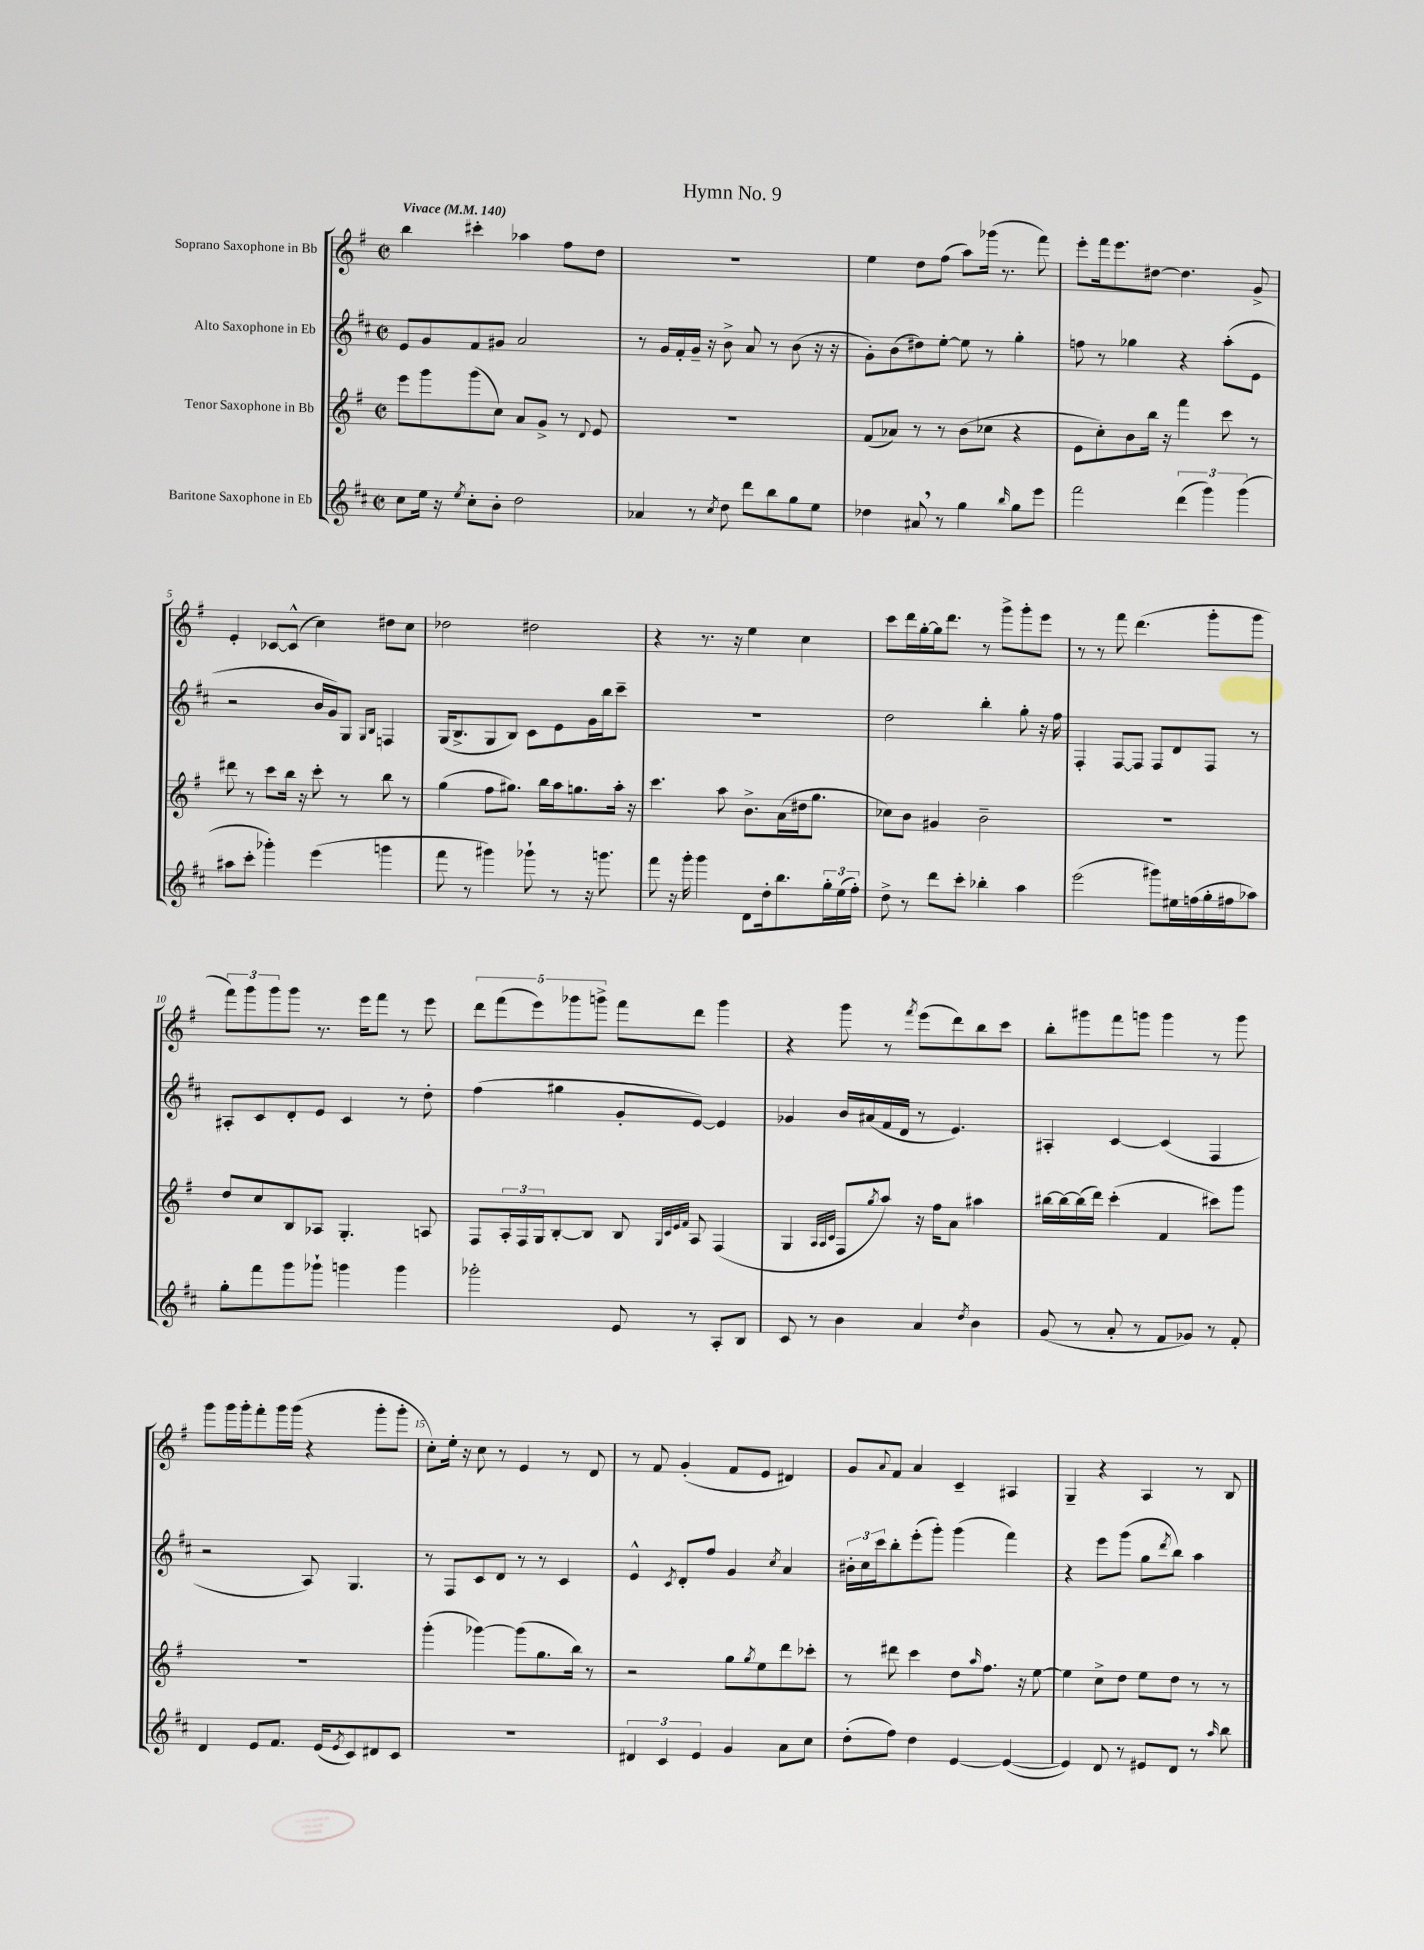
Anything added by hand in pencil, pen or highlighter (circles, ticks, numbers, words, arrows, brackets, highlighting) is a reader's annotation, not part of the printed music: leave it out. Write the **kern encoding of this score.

**kern	**kern	**kern	**kern
*part4	*part3	*part2	*part1
*staff4	*staff3	*staff2	*staff1
*I"Baritone Saxophone in Eb	*I"Tenor Saxophone in Bb	*I"Alto Saxophone in Eb	*I"Soprano Saxophone in Bb
*clefG2	*clefG2	*clefG2	*clefG2
*k[f#c#]	*k[f#]	*k[f#c#]	*k[f#]
*M2/2	*M2/2	*M2/2	*M2/2
*met(c|)	*met(c|)	*met(c|)	*met(c|)
*MM140	*MM140	*MM140	*MM140
=1	=1	=1	=1
!	!	!	!LO:TX:a:B:t=Vivace
8cc#\L	8eee\L	8e/L	4bb\
16ee\Jk	8ggg\	8g/	.
16r	.	.	.
8qee/	.	.	.
8cc#'\L	(8ggg\	8f#/	4ccc#X'\
8b'\J	8cc\J)	8g#X/J	.
2dd\	8a/L	2a/	4aa-X\
.	8g^/J	.	.
.	8r	.	8ff#\L
.	8qqd/	.	.
.	8e/	.	8dd\J
=2	=2	=2	=2
4a-X/	1r	8r	1r
.	.	16g/LL	.
.	.	16f#'/	.
8r	.	16g~/JJ	.
.	.	16r	.
8qcc#/	.	.	.
8dd\	.	8b^\	.
8ddd\L	.	8a/	.
8bb\	.	8r	.
8gg\	.	(8b\	.
8ee\J	.	16r	.
.	.	16r	.
=3	=3	=3	=3
4dd-X\	(8f#/L	8g'\L)	4ee\
.	8a-X/J)	(8b\	.
8a#X,/	8r	8dd#X\)	8dd\L
8r	8r	[8ee'\J	(8ff#\J
4gg\	(8b\L	8ee\]	8aa\L)
.	8cc-X\J	8r	(16ggg-X\Jk
.	.	.	8.r
16qqbb/	.	.	.
8gg\L	4r	4gg'\	.
8eee\J	.	.	8fff#\)
=4	=4	=4	=4
2fff#\	8e\L	8ffn\	8eee'\L
.	8cc'\)	8r	16fff#\k
.	.	.	8.eee\
.	8b\	4gg-X\	.
.	16bb\Jk	.	[8dd#X\J
.	16r	.	.
(6ddd\	4fff#\	4r	4.dd#\]
6ggg\)	.	.	.
.	8ccc\	(8aa'\L	.
(6ggg\	.	.	.
.	8r	8e\J	8g^/
!!LO:LB:g=z
=5	=5	=5	=5
8aa#X\L	8ddd#X\	2r	4e'/
8ccc#'\J	8r	.	.
4ggg-X'\)	8ccc\L	.	[8c-X/L
.	16bb\Jk	.	(8c-^^/J]
.	16r	.	.
(4eee\	8ccc'\	16b/LL	4cc\)
.	.	16g/J)	.
.	8r	8G/J	.
.	.	16qqG/LL	.
.	.	16qqB/JJ	.
4gggn\	8bb\	4Fn/	8dd#X\L
.	8r	.	8cc\J
=6	=6	=6	=6
8fff#\	(4gg\	(16G/KL	2dd-X\
.	.	8.B^/	.
8r	.	.	.
4ggg#X\)	8ff#\L	8G/	.
.	8.gg#X\J)	8B/J)	.
8ggg-X`\	.	8c#\L	2dd#X\
.	16bb\LL	.	.
8r	16aa\J	8e\	.
.	8.ggn\	.	.
16r	.	16g\L	.
8.gggn\	.	16bb\J	.
.	16aa'\Jk	8ccc#~\J	.
.	16r	.	.
=7	=7	=7	=7
8fff#\	4.ccc\	1r	4r
16r	.	.	.
16ggg'\	.	.	.
4ggg\	.	.	8.r
.	8aa\	.	.
.	.	.	16r
8d\L	8.b^\L	.	4ee\
16dd'\k	.	.	.
8.bb\	(16a\L	.	.
.	16dd#X\J	.	4cc\
.	8.gg\J	.	.
24gg'\L	.	.	.
(24ee\	.	.	.
24ff#'\JJ)	.	.	.
=8	=8	=8	=8
8dd^\	8cc-X\L)	2dd\	8ccc\L
8r	8b\J	.	16ddd\L
.	.	.	[16gg'\
8ddd\L	4g#X/	.	16gg\J]
.	.	.	8.ddd\J
8ccc#'\J	.	.	.
4bb-X'\	2b~\	4bb'\	8r
.	.	.	8ggg^\L
4aa\	.	8gg'\	8ggg'\
.	.	16r	8eee\J
.	.	16ff#\	.
=9	=9	=9	=9
(2eee\	1r	4F#'/	8r
.	.	.	8r
.	.	[8F#/L	8fff#\
.	.	8F#/J]	(4.ddd\
8ggg#X\L)	.	8F#/L	.
16ee#X\L	.	8d/	.
(16ffn\	.	.	.
16gg'\	.	8F#/J	8ggg'\L
16ff#X\J	.	.	.
8aa-X\J)	.	8r	8ggg\J
!!LO:LB:g=z
=10	=10	=10	=10
8gg'\L	8dd/L	8A#X'/L	12fff#\L)
.	.	.	12ggg\
8fff#\	8cc/	8c#/	.
.	.	.	12ggg\
8ggg\	8B/	8d'/	8ggg\J
8ggg-X`\J	8A-X/J	8e/J	8.r
4gggn\	4.G'/	4c#/	.
.	.	.	16eee\KL
.	.	.	8fff#\J
4ggg\	.	8r	8r
.	8An/	8dd'\	8eee\
=11	=11	=11	=11
2ggg-X'\	8F#/L	(4ff#\	10ddd\L
.	.	.	(10fff#\
.	24A'/L	.	.
.	24F#/	.	.
.	.	.	10eee\)
.	24G/J	.	.
.	[8B'/	4gg#X\	.
.	.	.	10ggg-X\
.	8B/J]	.	.
.	.	.	10gggn^\J
8e/	8B/	8g'/L	8fff#\L
.	32qqG/LLL	.	.
.	32qqc/	.	.
.	32qqe/	.	.
.	32qqf#/JJJ	.	.
8r	8A/	[8e/J)	8ddd\J
8A'/L	(4F#/	4e/]	4ggg\
8B/J	.	.	.
=12	=12	=12	=12
8c#/	4G/	4g-X/	4r
8r	.	.	.
.	32qqA/LLL	.	.
.	32qqA/	.	.
.	32qqc/JJJ	.	.
4b\	8F#/L	16b/LL	8ggg\
.	.	(16a#X/	.
.	8qgg/	.	.
.	8aa/J)	16f#/	8r
.	.	16d/JJ	.
.	.	.	8qfff#/
4a/	16r	8r	(8eee\L
.	16ff#\KL	.	.
.	8a\J	4.e/)	8ddd\)
8qdd/	.	.	.
4b\	4aa#X\	.	8bb\
.	.	.	8ccc\J
=13	=13	=13	=13
(8g/	[16bb#X\LL	4A#X'/	8bb'\L
.	16bb#\_	.	.
8r	(16bb#\]	.	8ggg#X\
.	16ddd\JJ)	.	.
8a'/	(4ccc'\	[4c#/	8fff#\
8r	.	.	8gggn\J
8f#/L	4f#/	(4c#/]	4ggg\
8g-X/J)	.	.	.
8r	8ccc#X\L)	4F#/	8r
8f#'/	8ggg\J	.	8ggg\
!!LO:LB:g=z
=14	=14	=14	=14
4d/	1r	2r	8ggg\L
.	.	.	16ggg\L
.	.	.	16ggg'\J
8e/L	.	.	8fff#'\
8.f#/J	.	.	16ggg\L
.	.	.	(16ggg\JJ
.	.	8A/)	4r
(16e/KL	.	.	.
8qe/	.	.	.
8c#/)	.	4.G/	.
8d#X/	.	.	8ggg'\L
8c#/J	.	.	8ggg'\J
=15	=15	=15	=15
1r	(4ggg'\	8r	8cc'\L)
.	.	8F#/L	16ee'\Jk
.	.	.	16r
.	[4ggg-X\)	8c#/	8cc\
.	.	8d/J	8r
.	(8ggg-\L]	8r	4e/
.	8.gg\	8r	.
.	.	4c#/	8r
.	16bb\Jk)	.	.
.	8r	.	8d/
=16	=16	=16	=16
6d#X/	2r	4e^^/	8r
.	.	.	8f#/
6c#/	.	.	.
.	.	8qc#/	.
.	.	8d'/L	(4g'/
6e/	.	.	.
.	.	8ff#/J	.
4g/	8gg\L	4g/	8f#/L
.	8qgg/	.	.
.	8ee\	.	8e/J
.	.	8qcc#/	.
8a\L	8ddd\	4a/	4d#X/)
8cc#\J	8ccc-X'\J	.	.
=17	=17	=17	=17
(8dd'\L	8r	24b#X'\LL	8g/L
.	.	24cc#\	.
.	.	24ccc#\J	.
.	.	.	8qqa/
8ff#\J)	8ddd#X\	8bb'\	8f#/J
4dd\	4ccc\	(8eee'\	4a/
.	.	8ggg'\J)	.
[4e/	8dd\L	(4ggg\	4c~/
.	16qqaa/	.	.
.	8.ff#\J	.	.
(4e/_	.	4fff#\)	4A#X/
.	16r	.	.
.	[8ee\	.	.
=18	=18	=18	=18
4e/])	4ee\]	4r	4G~/
8d/	8cc^\L	8eee\L	4r
8r	8dd\J	(8ggg\J	.
8e#X/L	8ee\L	8gg\L	4A/
.	.	8qddd/	.
8d/J	8dd\J	8bb\J)	.
8r	8r	4aa\	8r
16qqaa/	.	.	.
8bb\	8r	.	8B/
==	==	==	==
*-	*-	*-	*-
